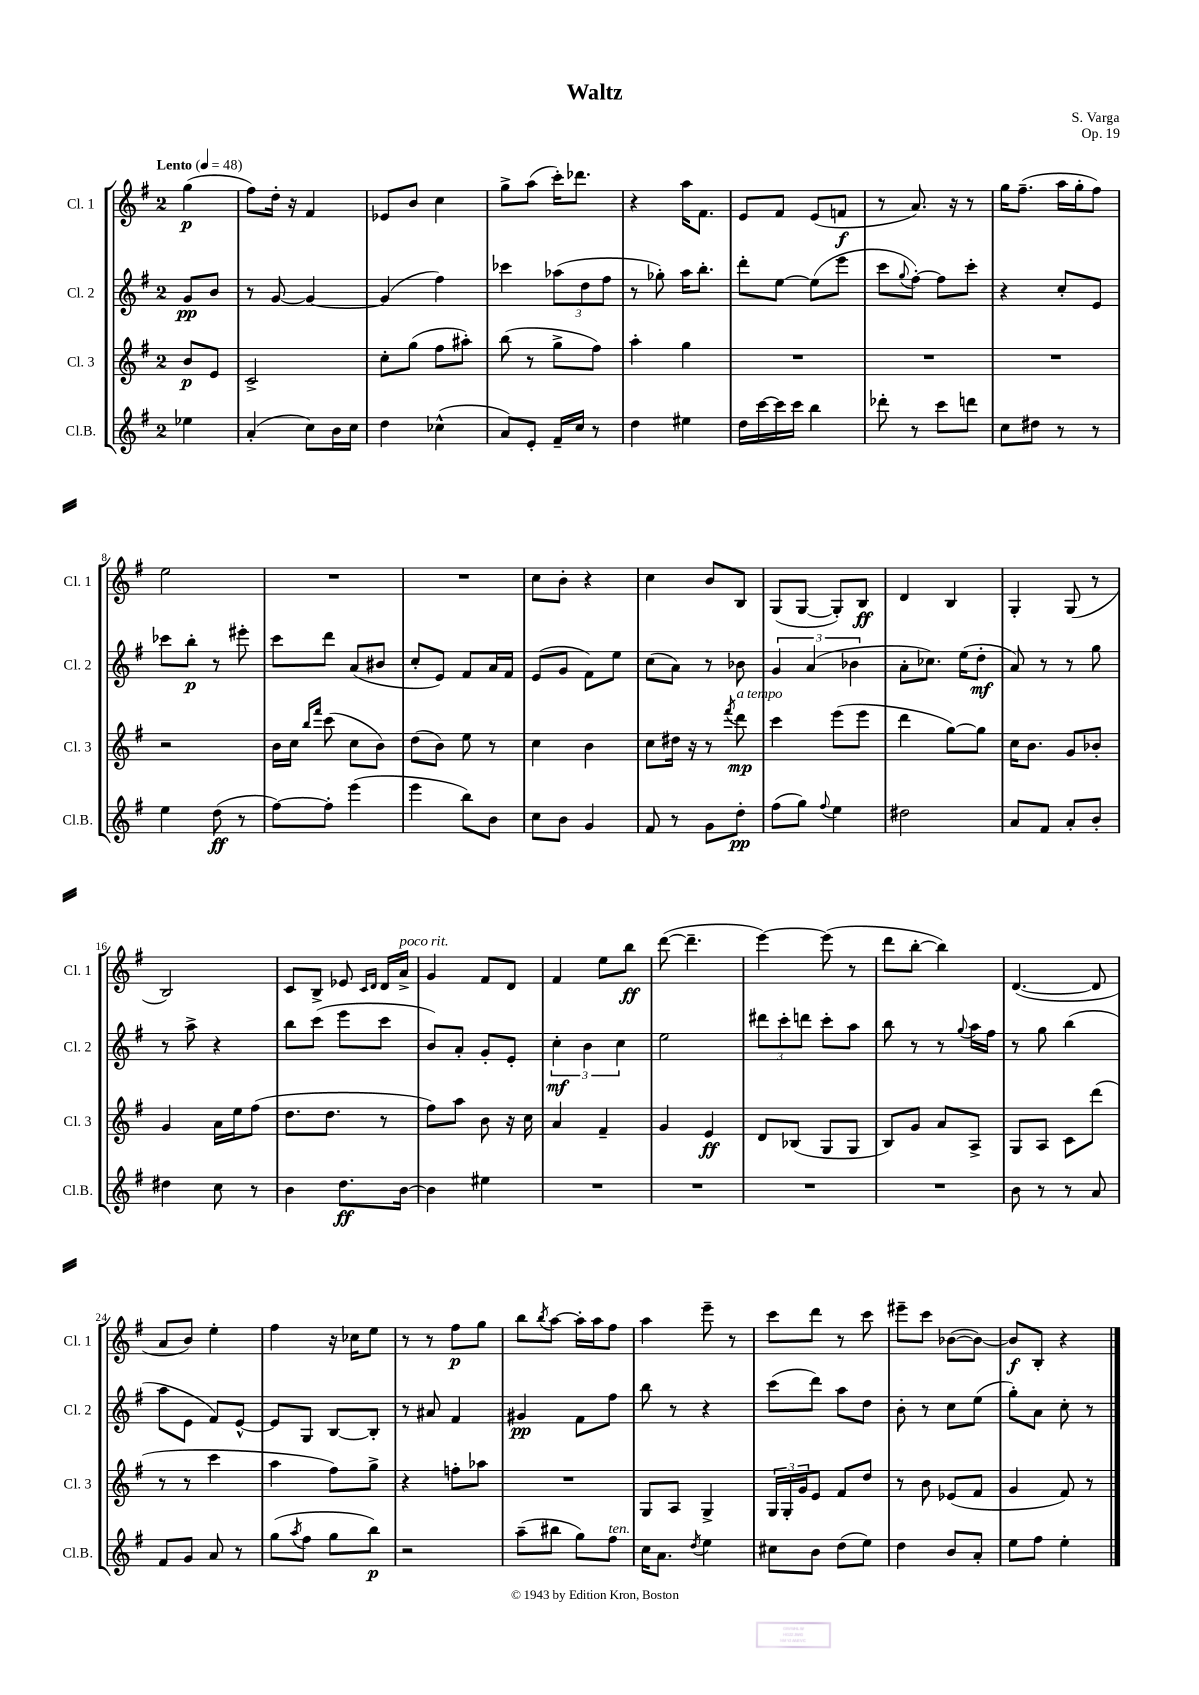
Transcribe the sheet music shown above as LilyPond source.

\header { title = "Waltz" composer = "S. Varga" opus = "Op. 19" }
<<
\new StaffGroup <<
\new Staff = "s0" \with { instrumentName = "Cl. 1" shortInstrumentName = "Cl. 1" } {
    \clef treble \key g \major \once \override Staff.TimeSignature.style = #'single-digit \time 2/4 \partial 4 \tempo "Lento" 4 = 48
    g''4\p( |
    fis''8) d''16-. r16 fis'4 |
    ees'8 b'8 c''4 |
    g''8-> a''8( c'''16-.) des'''8. |
    r4 a''16 fis'8. |
    e'8 fis'8 e'8( f'8\f |
    r8 a'8.) r16 r8 |
    g''16 fis''8.--( a''16 g''16-. fis''8) |
    e''2 |
    R2 |
    R2 |
    c''8 b'8-. r4 |
    c''4 b'8 b8 |
    g8( g8~ g8-.) b8\ff |
    d'4 b4 |
    g4-. g8( r8 |
    b2) |
    c'8 b8-> ees'8 \grace { c'16 d'16 } d'16 a'16->^\markup { \italic "poco rit." } |
    g'4 fis'8 d'8 |
    fis'4 e''8 b''8\ff |
    d'''8~( d'''4.-- |
    e'''4~) e'''8( r8 |
    d'''8 b''8~-. b''4) |
    d'4.~( d'8 |
    a'8 b'8) e''4-. |
    fis''4 r16 ces''16 e''8 |
    r8 r8 fis''8\p g''8 |
    b''8 \acciaccatura { b''8 } a''8~ a''16-. a''16 fis''8 |
    a''4 e'''8-- r8 |
    c'''8 d'''8 r8 c'''8 |
    eis'''8-- c'''8 bes'8~( bes'8~) |
    bes'8\f b8-. r4 \bar "|." |
}
\new Staff = "s1" \with { instrumentName = "Cl. 2" shortInstrumentName = "Cl. 2" } {
    \clef treble \key g \major \once \override Staff.TimeSignature.style = #'single-digit \time 2/4 \partial 4
    g'8\pp b'8 |
    r8 g'8~ g'4~ |
    g'4( fis''4) |
    ces'''4 \tuplet 3/2 { aes''8( d''8 fis''8 } |
    r8 ges''8-.) a''16 b''8.-. |
    d'''8-. e''8~ e''8( e'''8 |
    c'''8 \appoggiatura { g''8 } fis''8~-.) fis''8 c'''8-. |
    r4 c''8-. e'8 |
    ces'''8 b''8-.\p r8 eis'''8-. |
    c'''8 d'''8 a'8( bis'8 |
    c''8-. e'8) fis'8 a'16 fis'16 |
    e'8( g'8 fis'8) e''8 |
    c''8( a'8) r8 bes'8 |
    \tuplet 3/2 { g'4 a'4( bes'4 } |
    a'8-. ces''8.) e''16( d''8-.\mf |
    a'8) r8 r8 g''8 |
    r8 a''8-> r4 |
    b''8 c'''8( e'''8 c'''8 |
    b'8) a'8-. g'8-. e'8-. |
    \tuplet 3/2 { c''4-.\mf b'4 c''4 } |
    e''2 |
    \tuplet 3/2 { dis'''8 c'''8-. d'''8 } c'''8-. a''8 |
    b''8 r8 r8 \appoggiatura { g''8 } a''16 fis''16 |
    r8 g''8 b''4( |
    a''8 e'8 fis'8) e'8~-^ |
    e'8 g8 b8~ b8-. |
    r8 ais'8 fis'4 |
    gis'4\pp fis'8 fis''8 |
    b''8 r8 r4 |
    c'''8( d'''8) a''8 d''8 |
    b'8-. r8 c''8 e''8( |
    g''8-.) a'8 c''8-. r8 \bar "|." |
}
\new Staff = "s2" \with { instrumentName = "Cl. 3" shortInstrumentName = "Cl. 3" } {
    \clef treble \key g \major \once \override Staff.TimeSignature.style = #'single-digit \time 2/4 \partial 4
    b'8\p e'8 |
    c'2-> |
    c''8-. g''8( fis''8 ais''8-.) |
    b''8( r8 g''8-> fis''8) |
    a''4-. g''4 |
    R2 |
    R2 |
    R2 |
    r2 |
    b'16 c''16 \grace { b''16 fis'''16 } c'''8( c''8 b'8) |
    d''8( b'8) e''8 r8 |
    c''4 b'4 |
    c''8 dis''16 r16 r8 \acciaccatura { fis'''8 } d'''8\mp^\markup { \italic "a tempo" } |
    c'''4 e'''8( e'''8 |
    d'''4 g''8~) g''8 |
    c''16 b'8. g'8 bes'8-. |
    g'4 a'16 e''16 fis''8( |
    d''8. d''8. r8 |
    fis''8) a''8 b'8 r16 c''16 |
    a'4 fis'4-- |
    g'4 e'4\ff |
    d'8 bes8( g8 g8 |
    b8) g'8 a'8 a8-> |
    g8 a8 c'8 d'''8( |
    r8 r8 c'''4 |
    a''4 fis''8) g''8-> |
    r4 f''8-. aes''8 |
    R2 |
    g8 a8 g4-> |
    \tuplet 3/2 { g16 g16-. g'16 } e'8 fis'8 d''8 |
    r8 b'8 ees'8( fis'8 |
    g'4 fis'8) r8 \bar "|." |
}
\new Staff = "s3" \with { instrumentName = "Cl.B." shortInstrumentName = "Cl.B." } {
    \clef treble \key g \major \once \override Staff.TimeSignature.style = #'single-digit \time 2/4 \partial 4
    ees''4 |
    a'4-.( c''8) b'16 c''16 |
    d''4 ces''4-^( |
    a'8) e'8-. fis'16-- c''16 r8 |
    d''4 eis''4 |
    d''16 c'''16~ c'''16 c'''16 b''4 |
    des'''8-. r8 c'''8 d'''8 |
    c''8 dis''8 r8 r8 |
    e''4 d''8\ff( r8 |
    fis''8~) fis''8-. e'''4( |
    e'''4 b''8) b'8 |
    c''8 b'8 g'4 |
    fis'8 r8 g'8 d''8-.\pp |
    fis''8( g''8) \appoggiatura { fis''8 } e''4 |
    dis''2 |
    a'8 fis'8 a'8-. b'8-. |
    dis''4 c''8 r8 |
    b'4 d''8.\ff b'16~ |
    b'4 eis''4 |
    R2 |
    R2 |
    R2 |
    R2 |
    b'8 r8 r8 a'8 |
    fis'8 g'8 a'8 r8 |
    g''8( \acciaccatura { a''8 } fis''8 g''8 b''8\p) |
    r2 |
    a''8--( bis''8 g''8) fis''8^\markup { \italic "ten." } |
    c''16 a'8. \acciaccatura { d''8 } e''4 |
    cis''8 b'8 d''8( e''8) |
    d''4 b'8 a'8-. |
    e''8 fis''8 e''4-. \bar "|." |
}
>>
>>
